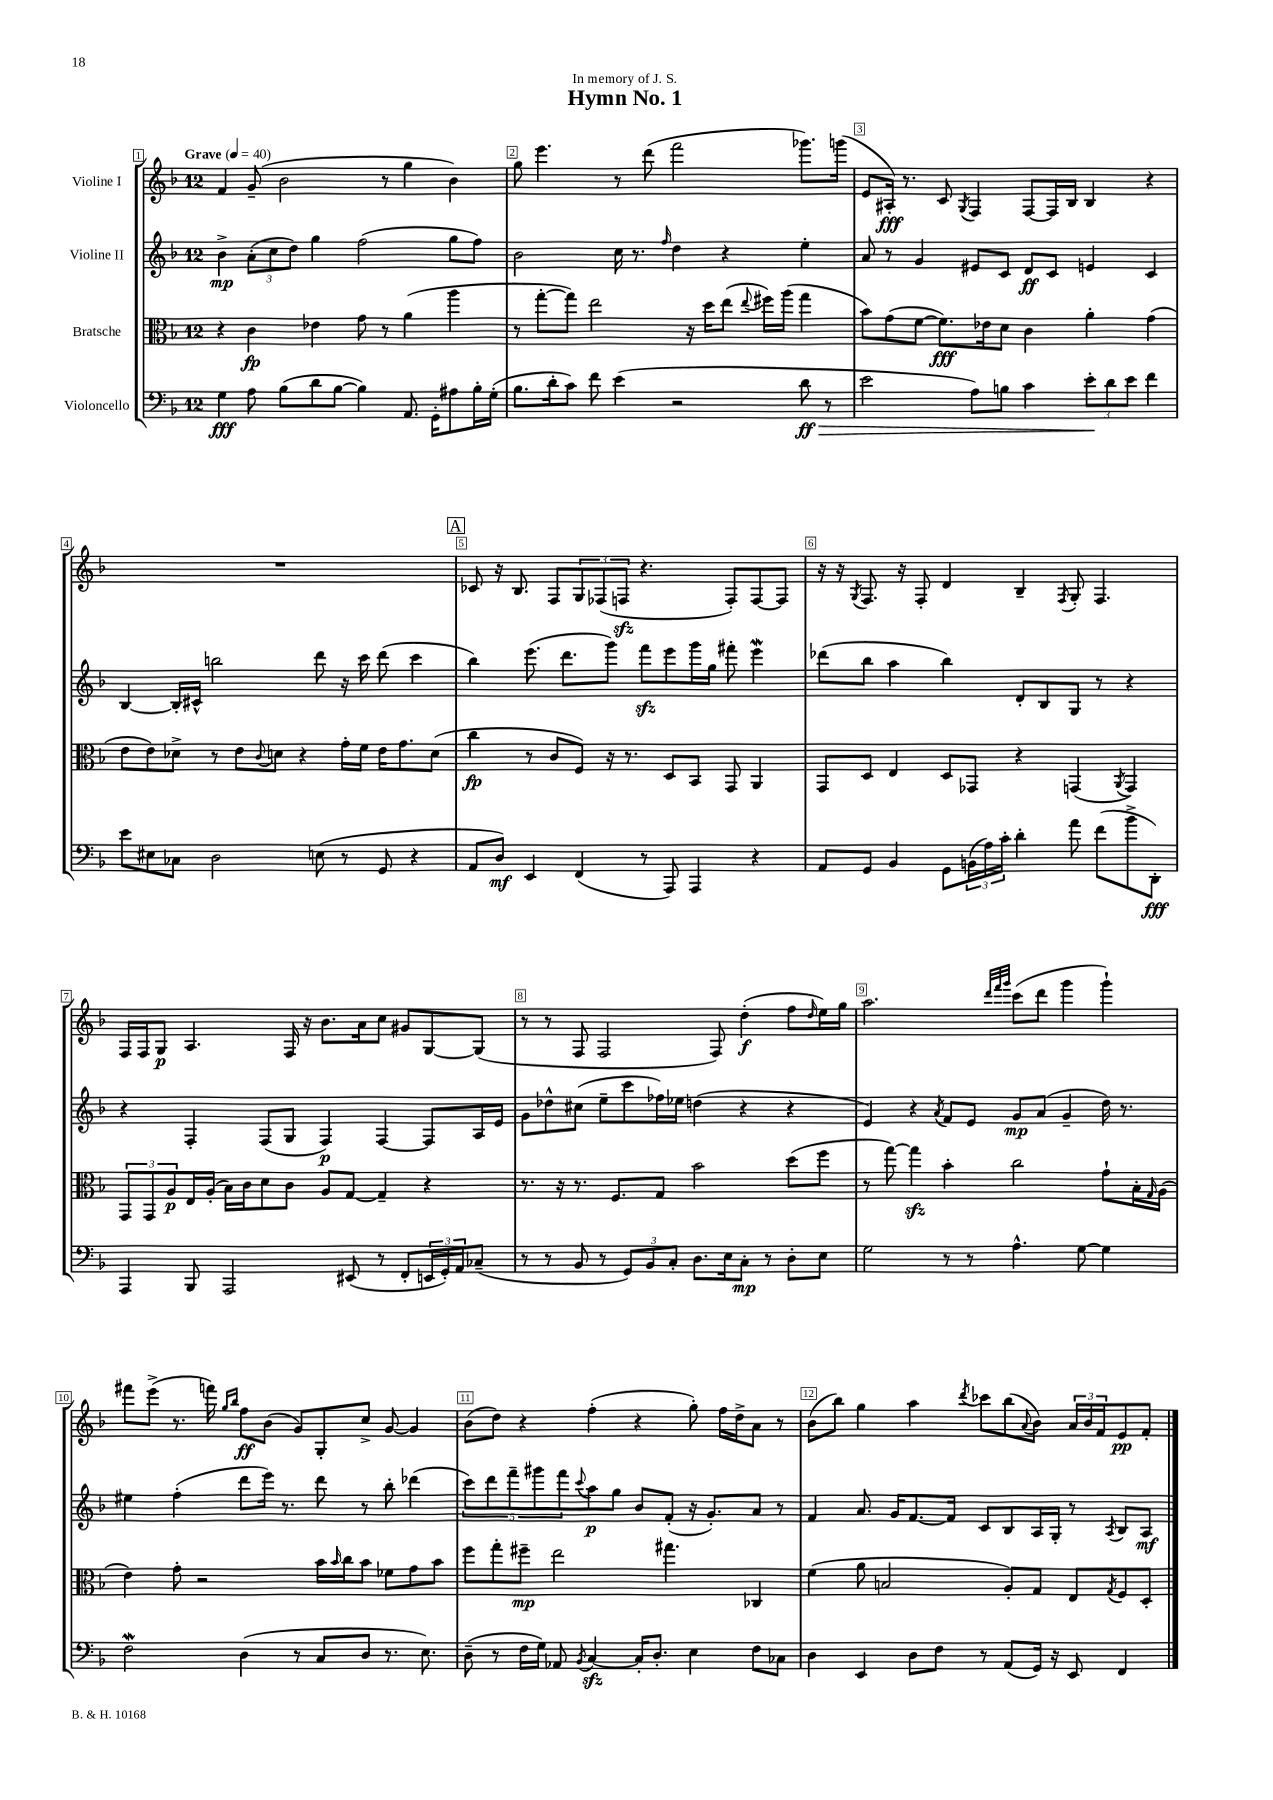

**kern	**kern	**kern	**kern
*staff4	*staff3	*staff2	*staff1
*clefF4	*clefC3	*clefG2	*clefG2
*k[b-]	*k[b-]	*k[b-]	*k[b-]
*M12/8	*M12/8	*M12/8	*M12/8
*MM40	*MM40	*MM40	*MM40
4G	4r	4b-^	4f
8A	4c	(12a'	(8g~
.	.	12cc	.
(8B-	.	.	2b-
.	.	12dd)	.
8d	4e-	4gg	.
[8B-	.	.	.
4B-])	8g	(2ff	.
.	8r	.	8r
8.AA	(4a	.	4gg
16GG'	.	.	.
8A#	4aa	8gg	4b-)
16B-'	.	8ff)	.
(16G'	.	.	.
=	=	=	=
8.B-	8r	2b-	8gg
.	[8gg'	.	4.eee
16d'	.	.	.
8c)	8gg])	.	.
8f	2ee	.	.
(4e	.	16cc	8r
.	.	8.r	.
.	.	.	(8ddd
.	.	16qqff	.
2r	.	4dd	2fff
.	16r	.	.
.	16dd	.	.
.	(8ee	4r	.
.	8qqee	.	.
.	16ff#)	.	.
.	(16aa	.	.
8d	4gg	4ee'	8.ggg-)
8r	.	.	.
.	.	.	(16ggg
=	=	=	=
2e	8b-)	8a	8e
.	(8g	8r	16A#')
.	.	.	8.r
.	[8f	4g	.
.	8.f])	.	8c
.	.	.	8qG
8A)	.	8e#	4F
.	16e-	.	.
8B	8d	8c	.
4c	4c	8d	[8F
.	.	8c	16F]
.	.	.	16B-
12e'	4a'	4e	4B-
12d	.	.	.
12e	.	.	.
4f	(4g	4c	4r
=	=	=	=
8e	8e	[4B-	1.r
8E#	8e)	.	.
8C-	8d-^	16B-']	.
.	.	16c#^^	.
2D	8r	2bb	.
.	8e	.	.
.	8qqc	.	.
.	8d	.	.
.	4r	.	.
(8E	.	8ddd	.
8r	16g'	16r	.
.	16f	16ccc	.
8GG	16e	(8ddd	.
.	8.g	.	.
4r	.	4ccc	.
.	(8d	.	.
=	=	=	=
8AA	4cc	4bb-)	8c-
8D)	.	.	16r
.	.	.	8.B-
4EE	8r	(8.eee	.
.	8c	.	8F
.	.	8.ddd	.
(4FF	8F)	.	12G
.	.	.	(12F-
.	16r	8ggg)	.
.	.	.	12F
.	8.r	.	.
8r	.	8fff	4.r
8AAA)	8D	8eee	.
4AAA	8BB-	16ggg	.
.	.	16gg	.
.	8GG	8fff#'	8F')
4r	4AA	4eee	[8F
.	.	.	8F]
=	=	=	=
8AA	8GG	(8ddd-	16r
.	.	.	16r
.	.	.	8qG
8GG	8D	8bb-	8.F
4BB-	4E	4aa	.
.	.	.	16r
.	.	.	8F'
8GG	8D	4bb-)	4d
(24BB	8GG-	.	.
24A)	.	.	.
24c'	.	.	.
4d'	4r	8d'	4B-~
.	.	8B-	.
.	.	.	8qF
8a	(4GG	8G	8G'
(8f	.	8r	4.F
.	8qAA	.	.
8b-^	4GG)	4r	.
8DD')	.	.	.
=	=	=	=
4AAA	12GG	4r	16F
.	.	.	16F
.	12GG	.	.
.	.	.	8G
.	12A	.	.
8BBB-	16E	4F'	4.A
.	(16A'	.	.
2AAA	16B-)	.	.
.	16c	.	.
.	8d	(8F	.
.	8c	8G	16F
.	.	.	16r
.	8A	4F)	8.b-
(8EE#	[8G	.	.
.	.	.	16a
8r	4G~]	[4F	8cc
8FF'	.	.	8g#
24EE	4r	8F]	[8G
24GG')	.	.	.
24AA	.	.	.
(8C-~	.	16A	(8G]
.	.	16e	.
=	=	=	=
8r	8.r	8g	8r
8r	.	8dd-^^	8r
.	16r	.	.
8BB-	8.r	(8cc#	8F
8r	.	8ee~	2F
.	8.F	.	.
12GG)	.	8ccc	.
12BB-	.	.	.
.	8G	16ff-)	.
12C'	.	.	.
.	.	16ee-	.
8.D	2b-	(4dd	.
.	.	.	8F)
16E	.	.	.
8C'	.	4r	(4dd'
8r	.	.	.
8D'	(8dd	4r	8ff
.	.	.	16qqdd
8E	8ff	.	16ee)
.	.	.	16gg
=	=	=	=
2G	8r	4e)	2.aa
.	[8gg)	.	.
.	4gg]	4r	.
.	.	8qa	.
8r	4b-'	8f	.
8r	.	8e	.
.	.	.	32qqddd
.	.	.	32qqfff
.	.	.	32qqggg
4.A^^	2cc	8g	(8ccc
.	.	(8a	8ddd
.	.	4g~	4ggg
[8G	.	.	.
4G]	8g`	16dd)	4ggg`)
.	.	8.r	.
.	16B-'	.	.
.	16qqG	.	.
.	(16A	.	.
=	=	=	=
2F	4e)	4ee#	8fff#
.	.	.	(8eee^
.	8g'	(4ff'	8.r
.	2r	.	.
.	.	.	16fff)
.	.	.	16qqgg
.	.	.	16qqbb-
(4D	.	8ddd	8ff
.	.	16eee)	(8b-
.	.	8.r	.
8r	.	.	8g)
8C	16b-	8ddd	8G'
.	16qqb-	.	.
.	16cc	.	.
8D	8b-	8r	8cc^
8.r	8f-	8bb-'	[8g
.	8g	(4ddd-	4g]
8.E)	.	.	.
.	8b-	.	.
=	=	=	=
(8D~	8ff	10ccc)	(8b-
.	.	10ddd	.
8r	8gg'	.	8dd)
.	.	10fff~	.
16F	8ff#~	.	4r
.	.	10ggg#	.
16G)	.	.	.
8AA-	2ee	.	.
.	.	10fff	.
8qBB-	.	8qqccc	.
[4C	.	8aa	(4ff'
.	.	8gg	.
16C']	.	8b-	4r
8.D'	.	.	.
.	4.gg#	(8f'	.
4E	.	16r	8gg')
.	.	8.g')	.
.	.	.	16ff
.	.	.	16dd^
8F	4C-	8a	8a
8C-	.	8r	8r
=	=	=	=
4D	(4f	4f	(8b-
.	.	.	8bb-)
4EE	8a	8.a	4gg
.	2B	.	.
.	.	16g	.
8D	.	[8.f	4aa
8F	.	.	.
.	.	16f]	.
.	.	.	8qddd
8r	.	8c	8ccc-
(8AA	8A')	8B-	(8bb-
.	.	.	8qqa
16GG)	8G	16A	8b-)
16r	.	16G'	.
8EE	8E	8r	24a
.	.	.	24b-
.	.	.	24f
.	8qG	8qA	.
4FF	8F	8B-	8e
.	8D'	8A	8f'
==	==	==	==
*-	*-	*-	*-
